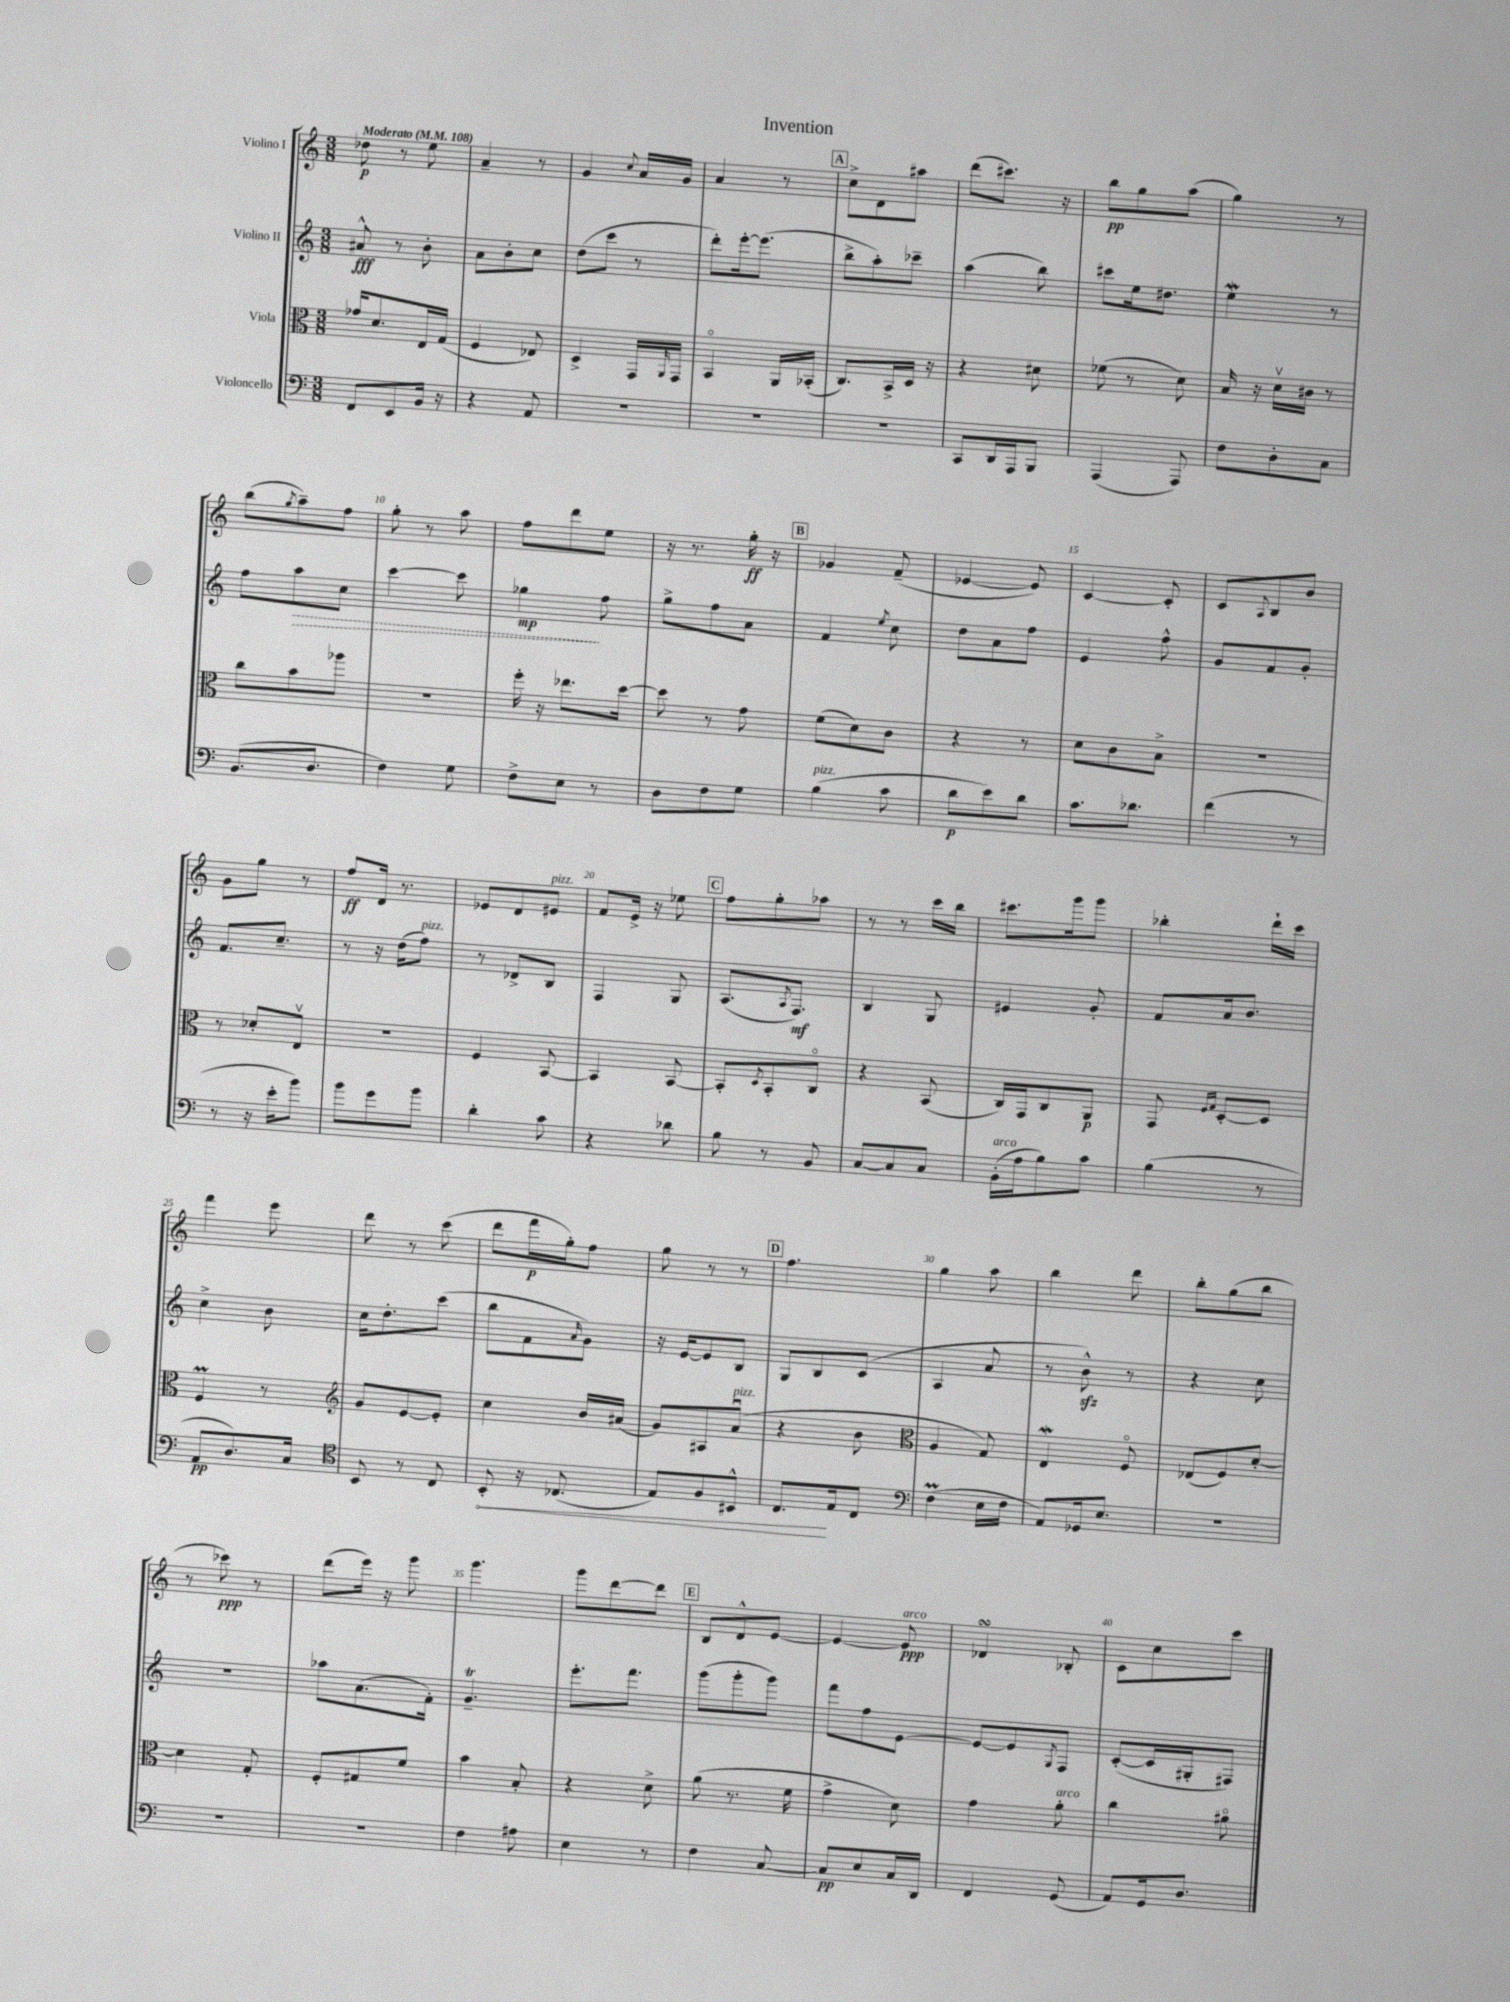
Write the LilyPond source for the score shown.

\header { title = "Invention" }
<<
\new StaffGroup <<
\new Staff = "s0" \with { instrumentName = "Violino I" } {
    \clef treble \key c \major \numericTimeSignature \time 3/8 \tempo "Moderato" 4 = 108
    des''8\p r8 e''8 |
    a'4-- r8 |
    g'4 \appoggiatura { c''8 } a'16 g'16 |
    a'4 r8 |
    \mark \markup { \box "A" } c''8-> d'8 ais''8 |
    d'''8( cis'''8.) r16 |
    b''8\pp g''8 a''8( |
    g''4) r8 |
    b''8( \acciaccatura { g''8 } a''8--) f''8 |
    g''8-. r8 a''8 |
    f''8 d'''8 e''8 |
    r16 r8. g''16-.\ff r16 |
    \mark \markup { \box "B" } ges'4 f'8--( |
    ees'4~ ees'8) |
    c'4~ c'8-. |
    c'8 \appoggiatura { a8 } b8 b'8 |
    g'8 g''8 r8 |
    f''8\ff d'16 r8. |
    ees'8 d'8 eis'8^\markup { \italic "pizz." } |
    f'8 e'16-> r16 ees''8 |
    \mark \markup { \box "C" } f''8 g''8-. aes''8 |
    r8 r8 c'''16 b''16 |
    cis'''8. g'''16 g'''8 |
    bes''4-. d'''16-! c'''16 |
    f'''4 e'''8 |
    d'''8 r8 c'''8( |
    d'''8 f'''16\p g''16-.) f''8 |
    g''8 r8 r8 |
    \mark \markup { \box "D" } f''4. |
    g''4 a''8 |
    b''4 d'''8 |
    b''8-. g''8( b''8 |
    r8 ces'''8\ppp) r8 |
    d'''8( e'''16) r16 g'''8 |
    g'''4. |
    g'''8 d'''8~ d'''8 |
    \mark \markup { \box "E" } b8 d'8-^ e'8~ |
    e'4~ e'8\ppp^\markup { \italic "arco" } |
    des'4\turn bes8-. |
    c'8 c''8 c'''8 \bar "|." |
}
\new Staff = "s1" \with { instrumentName = "Violino II" } {
    \clef treble \key c \major \numericTimeSignature \time 3/8
    ais'8-^\fff r8 b'8-. |
    a'8 b'8-. c''8 |
    d''8( c'''8 r8 |
    d'''8-.) e'''16~-. e'''8.( |
    \mark \markup { \box "A" } b''8-> a''8-.) ces'''8-- |
    a''4( b''8) |
    cis'''8 e''16 dis''8. |
    e''4\mordent r8 |
    f''8 \once \override Hairpin.style = #'dashed-line a''8\> c''8 |
    c'''4~ c'''8 |
    ges''4\mp\! f''8 |
    g''8-> f''8 a'8 |
    \mark \markup { \box "B" } f'4 \acciaccatura { e''8 } c''8 |
    d''8 a'8 f''8 |
    e'4 f''8-^ |
    g'8 f'8 g'8-. |
    f'8. c''8.-- |
    r8 r16 d''16( f''8^\markup { \italic "pizz." }) |
    r8 des'8-> b8 |
    f4 g8 |
    \mark \markup { \box "C" } a8.( \acciaccatura { a8 } f8.\mf) |
    b4 g8 |
    eis'4 g'8-. |
    f'8 a'16 b'8. |
    c''4-> b'8 |
    c''16 d''8.-. c'''8( |
    b''8 f'8 \grace { a'16 } g'8) |
    r16 e'16~ e'8 b8 |
    \mark \markup { \box "D" } g8 b8 c'8( |
    a4 a'8 |
    r8 b'8-^\sfz) r8 |
    r4 c''8 |
    R4. |
    aes''8 a'8.( f'16-.) |
    g'4.--\trill |
    e'''8.-. f'''8. |
    \mark \markup { \box "E" } g'''8( g'''8-. g'''8) |
    f'''8 f''8 e'8~ |
    e'8~ e'8 \acciaccatura { g8 } f8 |
    c'8~-.( c'16 gis16-. fis8) \bar "|." |
}
\new Staff = "s2" \with { instrumentName = "Viola" } {
    \clef alto \key c \major \numericTimeSignature \time 3/8
    ges'16 d'8. e16 g16( |
    f4 ees8) |
    d4-> g,16 \grace { a,16 } g,16 |
    b,4\flageolet a,16 bes,16-.( |
    \mark \markup { \box "A" } c8.) b,16-> d16 r16 |
    r4 dis'8 |
    fes'8( r8 d'8) |
    b16 r16 d'16\upbow cis'16 r8 |
    c''8 b'8 aes''8 |
    R4. |
    f''16-. r16 ees''8. d''16~ |
    d''8 r8 g'8 |
    \mark \markup { \box "B" } f'8( d'8) c'8 |
    r4 r8 |
    d'8 c'8 b8-> |
    R4. |
    r8 des'8-. e8\upbow |
    R4. |
    f4 b,8~ |
    b,4 b,8~ |
    \mark \markup { \box "C" } b,8-. \acciaccatura { d8 } b,8-. c8\flageolet |
    r4 b,8( |
    c16) g,16 c8 a,8\p |
    g,8 \grace { f16 g16 } d8~-. d8 |
    f4\prall r8 |
    \clef treble g'8 e'8~ e'8-. |
    c''4 b'16 ais'16( |
    g'8) ais8 a'8\downbow^\markup { \italic "pizz." }( |
    \mark \markup { \box "D" } r4 b'8 |
    \clef alto a4 g8) |
    e4\mordent f8\flageolet |
    ees8( f8) d'8~-. |
    d'4 g8-. |
    f8-. gis8 f'8 |
    b'4 b8-. |
    r4 d'8-> |
    \mark \markup { \box "E" } a'8( r8. f'16 |
    g'4-> d'8) |
    g'4 a'8-.^\markup { \italic "arco" } |
    c''4 ais'8\flageolet \bar "|." |
}
\new Staff = "s3" \with { instrumentName = "Violoncello" } {
    \clef bass \key c \major \numericTimeSignature \time 3/8
    f,8 e,8 b,16 r16 |
    r4 a,8 |
    R4. |
    R4. |
    \mark \markup { \box "A" } R4. |
    c,8 d,16 a,,16 b,,8 |
    a,,4( a,,8) |
    f8 d8-. c8 |
    b,8.( d8. |
    f4) g8 |
    f8-> e8 r8 |
    d8 f8 g8 |
    \mark \markup { \box "B" } b4^\markup { \italic "pizz." }( c'8 |
    d'8\p e'8) d'8 |
    c'8. des'8. |
    f'4( r8 |
    r8 r16 e'16-. b'8) |
    b'8 g'8 b'8 |
    d'4-. c'8 |
    r4 des'8 |
    \mark \markup { \box "C" } b8 r8 b,8 |
    c8~ c8 c8 |
    b,16-.^\markup { \italic "arco" }( a16 b8) c'8 |
    b4( r8 |
    a,8\pp d8.) c16 |
    \clef tenor b,8 r8 c8 |
    \once \override Hairpin.circled-tip = ##t b,8-.\< r16 ces8.( |
    e8) f8 bis,8-^ |
    \mark \markup { \box "D" } c8.\! e16 c8 |
    \clef bass f4\prall( e16 f16 |
    a,8) ges,16 e8. |
    R4. |
    R4. |
    R4. |
    f4 ais8 |
    e4 r8 |
    \mark \markup { \box "E" } f4 c8~ |
    c8\pp e8 c16 d,16 |
    f,4 g,8( |
    a,8) g,16 d8. \bar "|." |
}
>>
>>
\layout { \context { \Score \override BarNumber.break-visibility = ##(#f #t #t) barNumberVisibility = #(every-nth-bar-number-visible 5) } }
